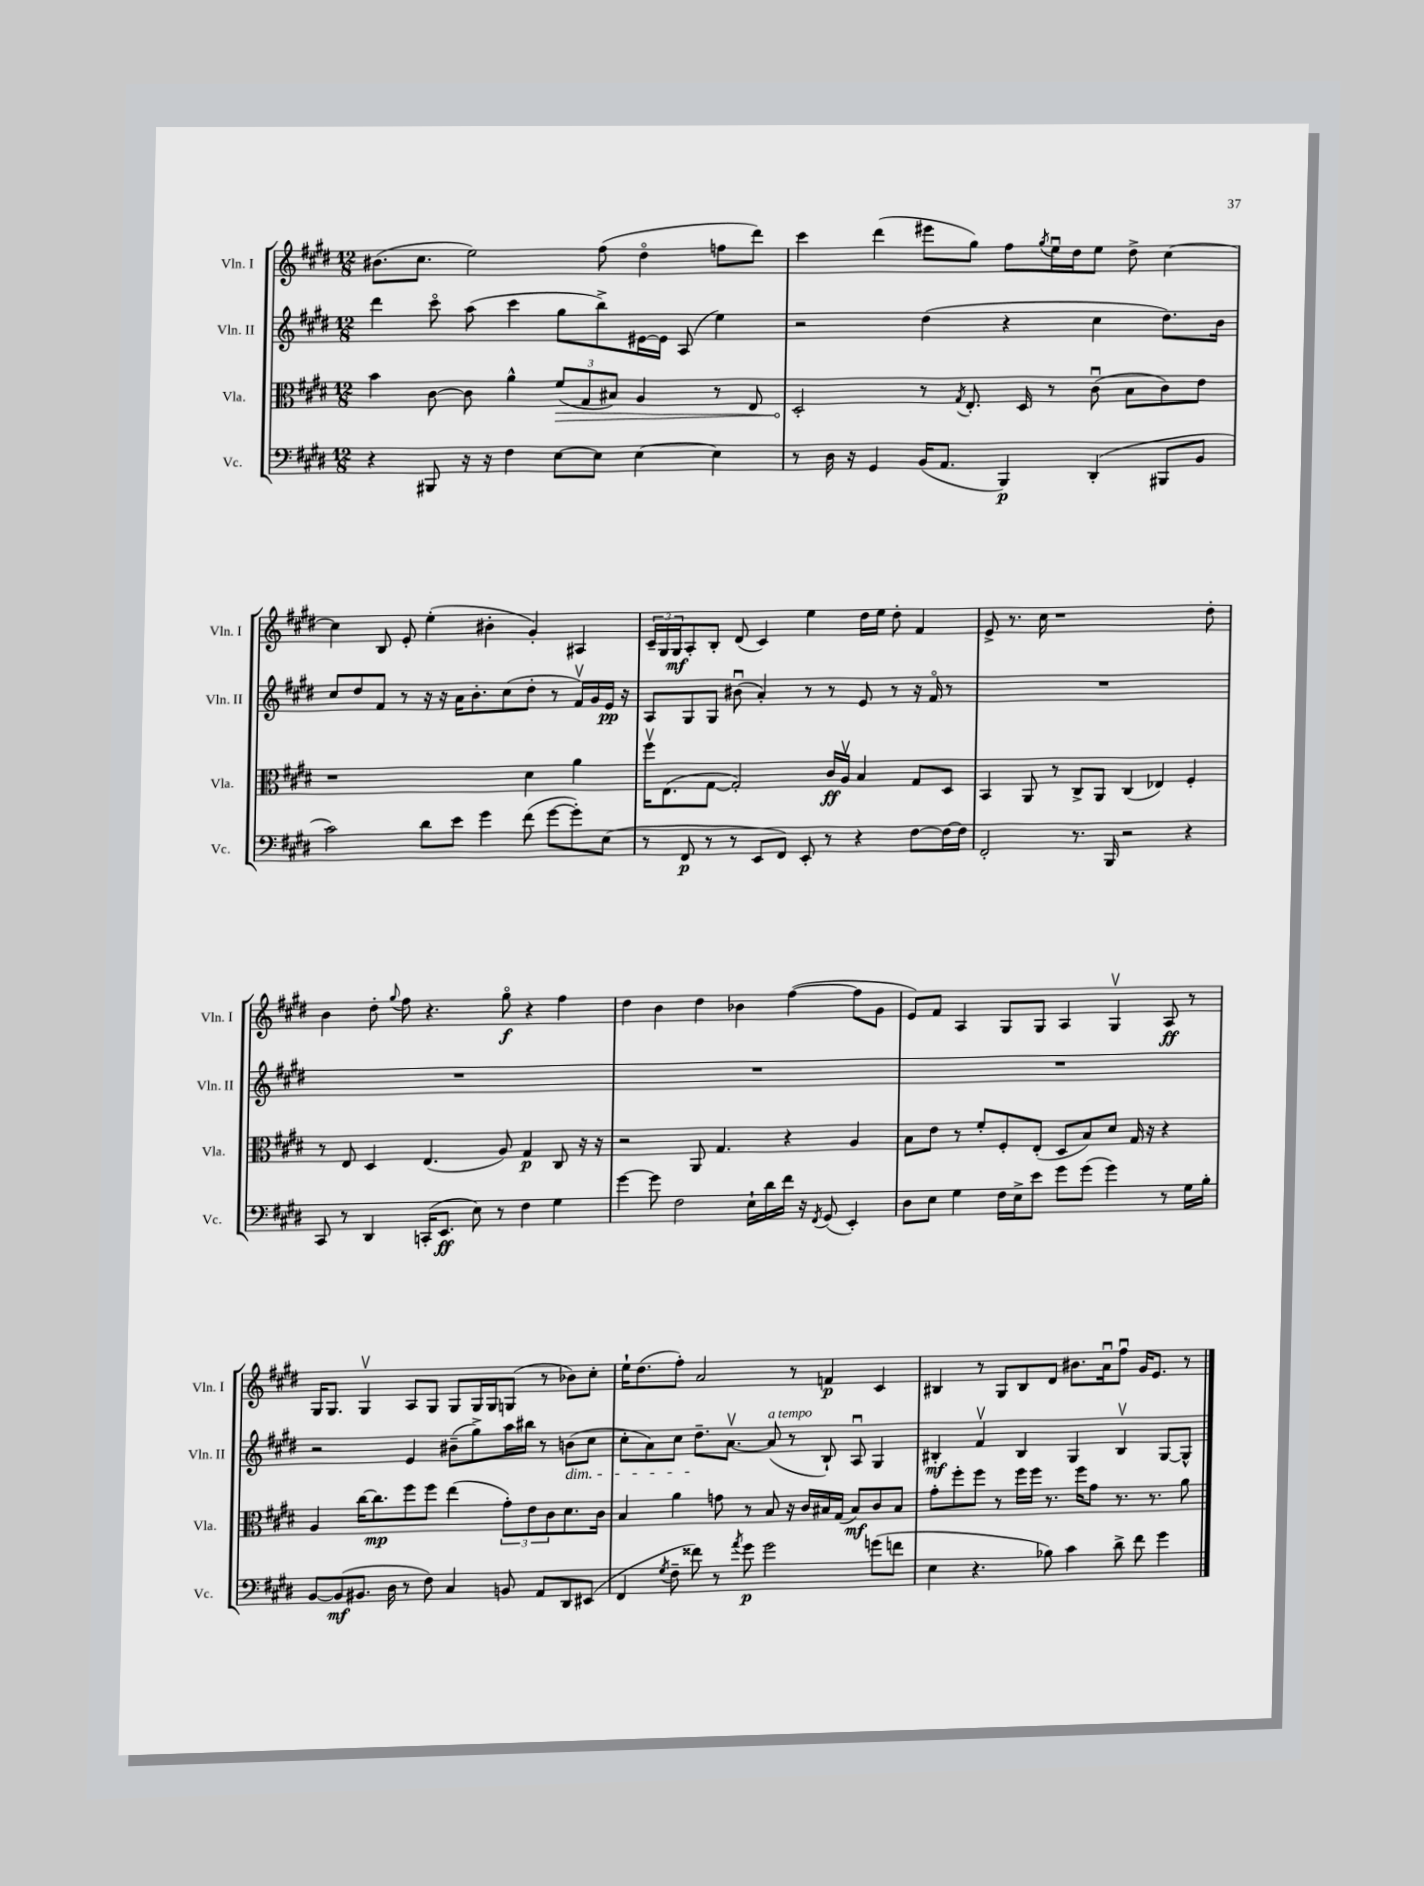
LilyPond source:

<<
\new StaffGroup <<
\new Staff = "s0" \with { instrumentName = "Vln. I" shortInstrumentName = "Vln. I" } {
    \clef treble \key e \major \numericTimeSignature \time 12/8
    bis'8.( cis''8. e''2) fis''8( dis''4\flageolet f''8 dis'''8) |
    cis'''4 dis'''4( eis'''8 gis''8) fis''8 \acciaccatura { gis''8 } e''16\downbow dis''16 e''8 dis''8-> cis''4~ |
    cis''4 b8 e'8-. e''4-.( bis'4-. gis'4-.) ais4 |
    \tuplet 3/2 { cis'16-- gis16 gis16\mf } a8-. b8-. dis'8( cis'4) e''4 dis''16 e''16 dis''8-. fis'4 |
    e'8-> r8. cis''16 r1 dis''8-. |
    b'4 dis''8-. \appoggiatura { gis''8 } fis''8 r4. gis''8\flageolet\f r4 fis''4 |
    dis''4 b'4 dis''4 bes'4 fis''4~( fis''8 gis'8 |
    e'8) fis'8 a4 gis8 gis8 a4 gis4\upbow a8\ff r8 |
    gis16 gis8. gis4\upbow a8 gis8 gis8 gis16 gis16 g8( r8 bes'8) cis''8-. |
    e''16-! dis''8.( fis''8-.) a'2 r8 f'4\p cis'4 |
    bis4 r8 gis8 bis8 dis'8 bis'8. a'16\downbow fis''8\downbow gis'16 e'8. r8 \bar "|." |
}
\new Staff = "s1" \with { instrumentName = "Vln. II" shortInstrumentName = "Vln. II" } {
    \clef treble \key e \major \numericTimeSignature \time 12/8
    dis'''4 cis'''8\flageolet a''8( cis'''4 gis''8 b''8->) eis'16~ eis'16 a8( e''4) |
    r2 dis''4( r4 cis''4 dis''8.) b'16 |
    cis''8 dis''8 fis'8 r8 r16 r16 a'16 b'8.-. cis''8( dis''8-. r8 fis'16\upbow) gis'16 e'16\pp r16 |
    a8 gis8 gis8 bis'8\downbow( a'4-.) r8 r8 e'8 r8 r16 fis'16\flageolet r8 |
    R1. |
    R1. |
    R1. |
    R1. |
    r2 e'4 bis'8--( gis''8->) a''16 bis''16 r8 b'8\dim( cis''8 |
    cis''8-. a'8) cis''8 dis''8.--\! a'8.~\upbow a'8^\markup { \italic "a tempo" }( r8 b8-!) a8\downbow gis4 |
    bis4-.\mf fis'4\upbow bis4 gis4 bis4\upbow gis8~ gis8-^ \bar "|." |
}
\new Staff = "s2" \with { instrumentName = "Vla." shortInstrumentName = "Vla." } {
    \clef alto \key e \major \numericTimeSignature \time 12/8
    b'4 cis'8~ cis'8 a'4-^ \tuplet 3/2 { \once \override Hairpin.circled-tip = ##t fis'8\>( gis8 bis8) } a4 r8 e8 |
    dis2-.\! r8 \acciaccatura { gis8 } e8.-. dis16 r8 cis'8\downbow( b8 cis'8) e'8 |
    r1 dis'4 a'4 |
    fis''16\upbow e8.( gis8~ gis2-.) cis'16\ff a16\upbow b4 gis8 dis8 |
    b,4 a,8 r8 cis8-> a,8 cis4( ees4) fis4-. |
    r8 e8 dis4 e4.( a8) gis4\p cis8 r16 r16 |
    r2 a,8 gis4. r4 a4 |
    b8 e'8 r8 fis'8-. fis8-. e8-.( dis8 b8) dis'8 gis16 r16 r4 |
    a4 cis''16~ cis''8.\mp fis''8 fis''8 e''4( \tuplet 3/2 { gis'8-.) e'8 cis'8 } dis'8. cis'16 |
    b4 a'4 g'8 r8 b8 r16 cis'16 bis16 gis16( bis8\mf) cis'8 bis8 |
    gis'8-. fis''8-. fis''8 r8 fis''16 fis''16 r8. fis''16 gis'8 r8. r8. a'8 \bar "|." |
}
\new Staff = "s3" \with { instrumentName = "Vc." shortInstrumentName = "Vc." } {
    \clef bass \key e \major \numericTimeSignature \time 12/8
    r4 bis,,8 r16 r16 fis4 e8~ e8 e4~ e4 |
    r8 dis16 r16 gis,4 b,16( a,8. b,,4\p) dis,4-.( bis,,8 b,8 |
    cis'2) dis'8 e'8 gis'4 fis'8( gis'8~ gis'8-.) e8( |
    r8 fis,8\p r8 r8 e,8 fis,8) e,8-. r8 r4 fis8~ fis16~ fis16 |
    fis,2-. r8. b,,16 r2 r4 |
    cis,8 r8 dis,4 c,16-.( e,8.\ff e8) r8 fis4 gis4 |
    gis'4~ gis'8 fis2 e16-! dis'16 fis'16 r16 \acciaccatura { fis,8 } gis,8( e,4-.) |
    dis8 e8 gis4 fis16 e16-> e'8 gis'8 gis'8( gis'4) r8 gis16 b16-. |
    b,8~ b,8\mf( bis,8. dis16 r8 fis8) cis4 b,8 a,8 dis,8 eis,8( |
    fis,4 \acciaccatura { gis8 } fis8-- fisis'8) r8 \acciaccatura { a'8 } gis'8\p gis'2 g'8( f'8 |
    e4 r4. bes8) cis'4 dis'8-> fis'8 gis'4 \bar "|." |
}
>>
>>
\layout { \context { \Score \remove "Bar_number_engraver" } }
